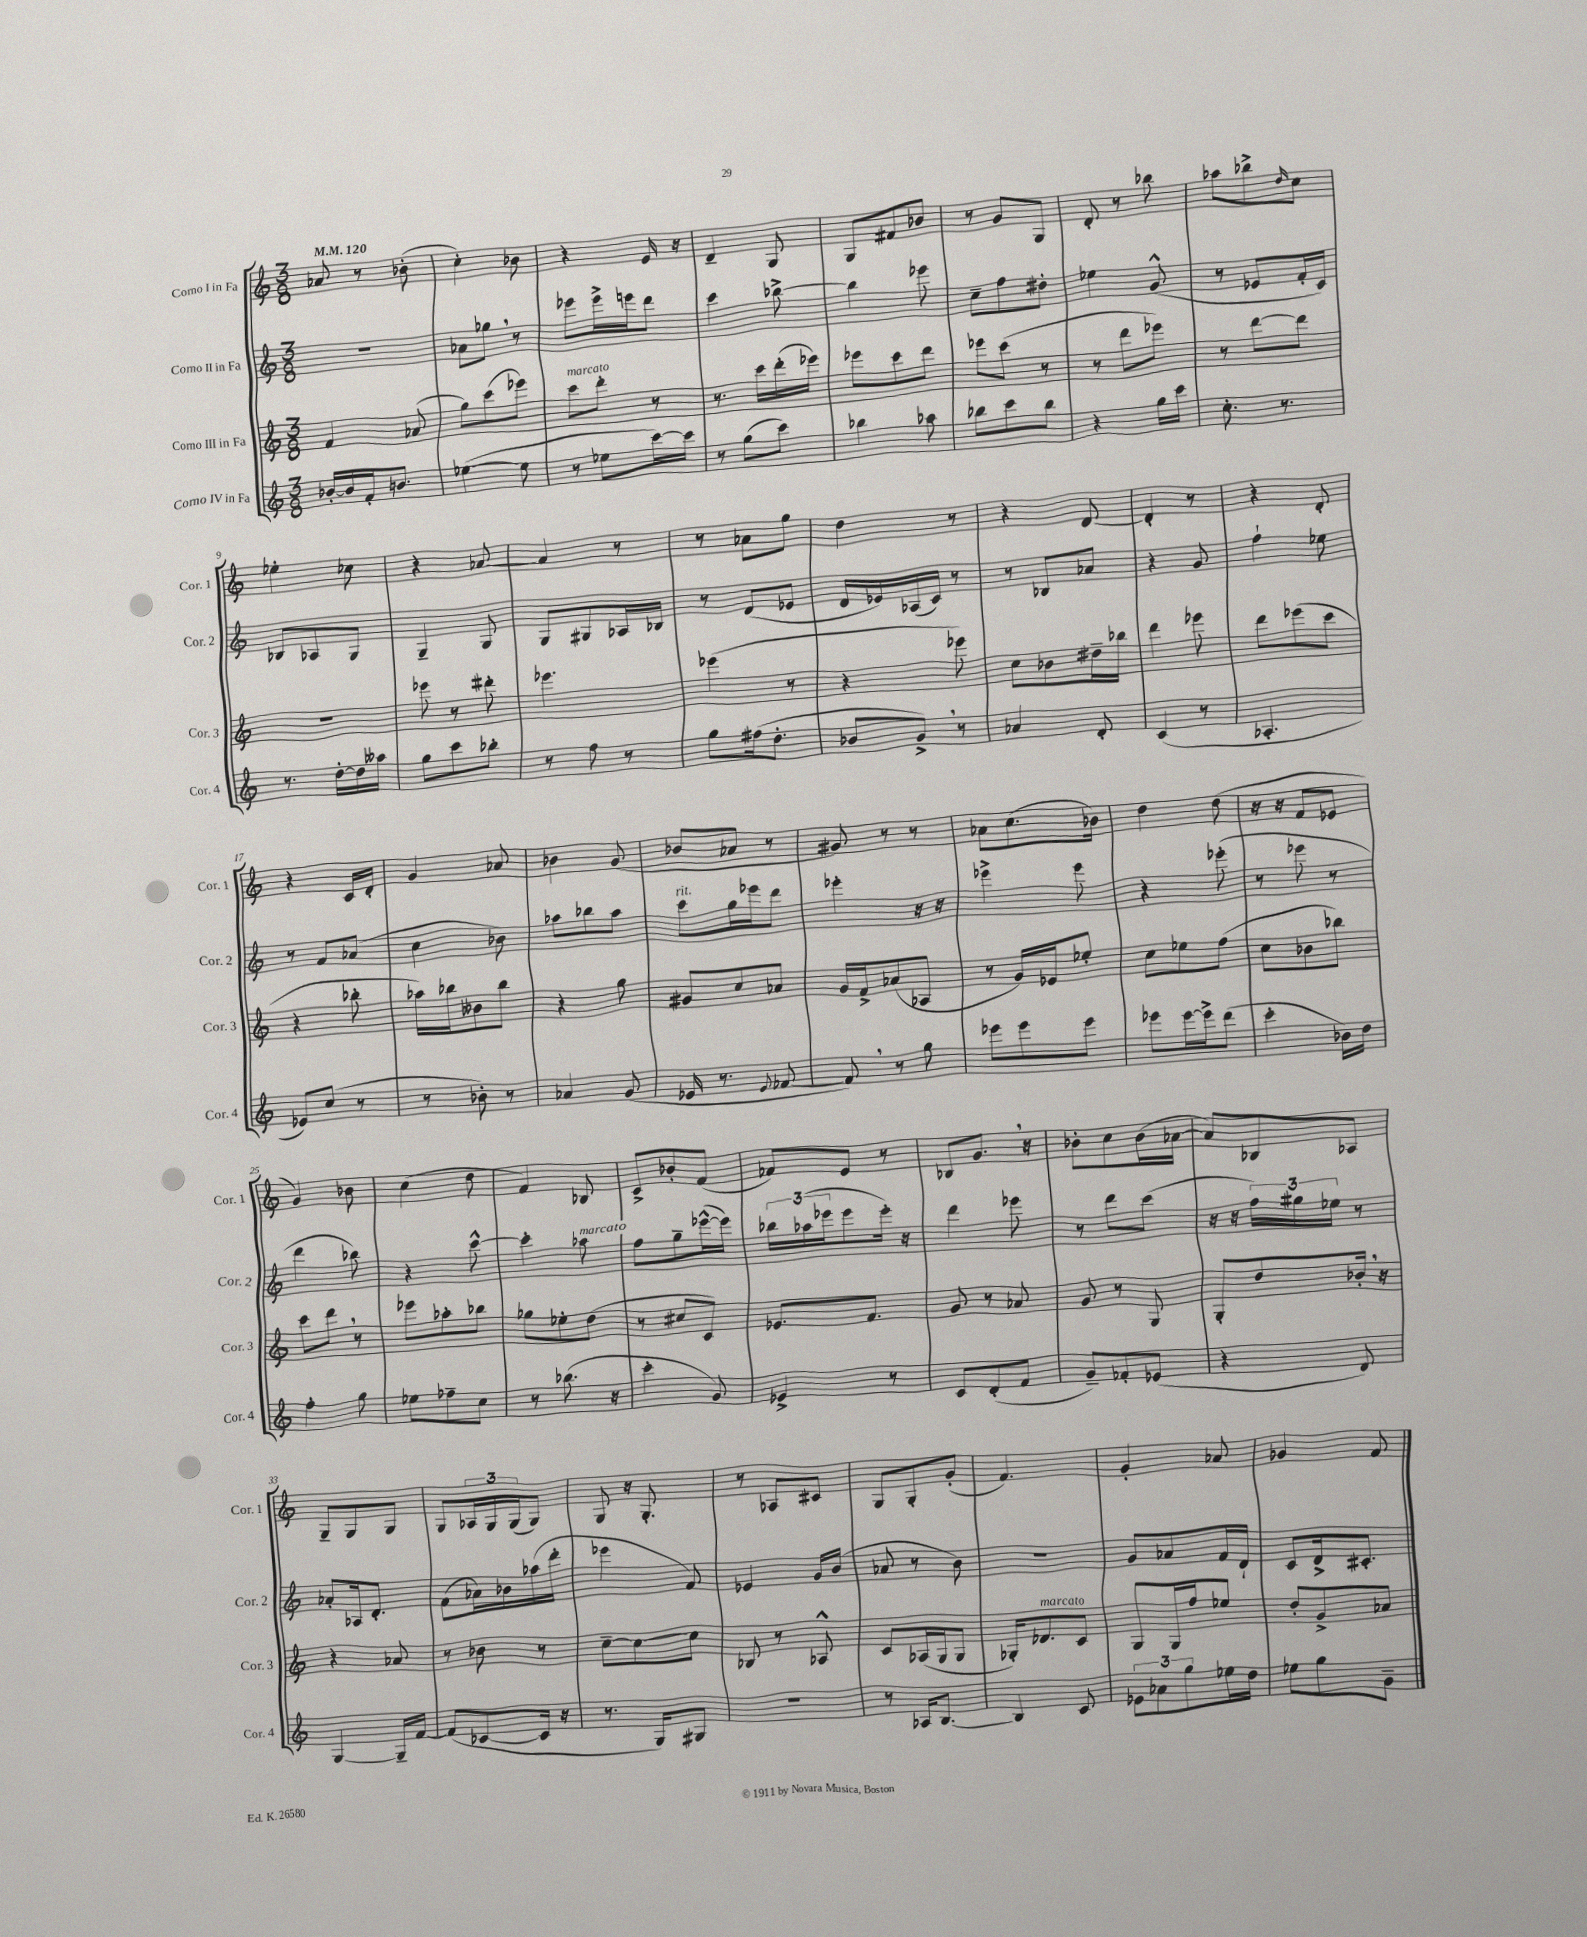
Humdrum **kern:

**kern	**kern	**kern	**kern
*part4	*part3	*part2	*part1
*staff4	*staff3	*staff2	*staff1
*I"Corno IV in Fa	*I"Corno III in Fa	*I"Corno II in Fa	*I"Corno I in Fa
*I'Cor. 4	*I'Cor. 3	*I'Cor. 2	*I'Cor. 1
*clefG2	*clefG2	*clefG2	*clefG2
*k[]	*k[]	*k[]	*k[]
*M3/8	*M3/8	*M3/8	*M3/8
*MM120	*MM120	*MM120	*MM120
=1	=1	=1	=1
[16b-X'/LL	4f/	4.r	8a-X/
16b-/]	.	.	.
16f'/J	.	.	8r
8.bn/J	.	.	.
.	(8a-X/	.	(8b-X'\
=2	=2	=2	=2
([4ee-X\	8gg\L)	8a-X\L	4cc'\)
.	(8ccc\	8gg-X,\J	.
8ee-\]	8eee-X\J)	8r	8b-X\
=3	=3	=3	=3
!	!LO:TX:a:i:t=marcato	!	!
8r	8ccc\L	8eee-X\L	4r
8ee-X\L	8ddd'\J	16eee-^\L	.
.	.	16eeen\J	.
[16ccc\L)	8r	8ddd\J	16e/
16ccc\JJ]	.	.	16r
=4	=4	=4	=4
8r	8.r	4ccc\	4d~/
(8gg\L	.	.	.
.	16ccc\LL	.	.
8ccc\J)	(16ddd'\	[8bb-X^\	8G/
.	16eee-X\JJ)	.	.
=5	=5	=5	=5
4bb-X\	8eee-X\L	4bb-\]	8G/L
.	8ccc\	.	8f#X/
8aa-X\	8ddd\J	8eee-X\	8b-X/J
=6	=6	=6	=6
8bb-X\L	8eee-X\L	8cc~\L	8r
8ccc\	(8ccc\J	8ff\	8g/L
8bb-\J	8r	8dd#X'\J	8G/J
=7	=7	=7	=7
4r	8r	4ee-X\	8d'/
.	8ddd\L	.	8r
16gg\LL	8eee-X\J)	(8g^^/	8bb-X\
16ccc\JJ	.	.	.
=8	=8	=8	=8
8.cc'\	8r	8r	8aa-X\L
.	[8ddd\L	8e-X/L	8bb-X^\
8.r	.	.	.
.	.	.	16qqdd/
.	8ddd\J]	16f'/L	8cc\J
.	.	16c/JJ)	.
!!LO:LB:g=z
=9	=9	=9	=9
8.r	4.r	8B-X/L	4ee-X'\
.	.	8A-X/	.
[16dd'\LL	.	.	.
16dd\]	.	8G/J	8cc-X\
16aa--X\JJ	.	.	.
=10	=10	=10	=10
8gg\L	8eee-X\	4G~/	4r
8ccc\	8r	.	.
8bb-X'\J	8ddd#X'\	8G/	[8a-X/
=11	=11	=11	=11
8r	4.eee-X\	8G/L	4a-/]
8ff\	.	8G#X/	.
8r	.	16A-X/L	8r
.	.	16B-X/JJ	.
=12	=12	=12	=12
8gg\L	(4eee-X\	8r	8r
(16ff#X\k	.	(8d/L	8a-X\L
8.dd'\J	.	.	.
.	8r	8e-X/J	8gg\J
=13	=13	=13	=13
8b-X/L	4r	16d/LL	4dd\
.	.	16e-X/)	.
8g^,/J)	.	(16A-X/	.
.	.	16c/JJ)	.
8r	8eee-X\)	8r	8r
=14	=14	=14	=14
4a-X/	8cc\L	8r	4r
.	8b-X\	8B-X/L	.
8d'/	16dd#X~\L	8a-X/J	[8d/
.	16bb-X\JJ	.	.
=15	=15	=15	=15
(4c/	4ddd\	4r	4d'/]
8r	8eee-X\	8g/	8r
=16	=16	=16	=16
4.A-X'/	8ddd\L	4ff`\	4r
.	(8eee-X\	.	.
.	8ccc\J	8ee-X\	8d'/
!!LO:LB:g=z
=17	=17	=17	=17
8e-X/L)	4r	8r	4r
(8cc/J	.	8f/L	.
8r	8bb-X'\	(8a-X/J	16c/LL
.	.	.	16d'/JJ
=18	=18	=18	=18
8r	16aa-X\LL)	4cc\	4g/
.	16bb-X\J	.	.
8b-X'\)	8b--X\	.	.
8r	8bb-\J	8b-X\)	8a-X/
=19	=19	=19	=19
4a-X/	4r	8aa-X\L	4b-X\
.	.	8bb-X\	.
(8g/	8gg\	8aa-\J	(8g/
=20	=20	=20	=20
!	!	!LO:TX:a:i:t=rit.	!
16e-X/	8g#X/L	8ccc\L	8b-X/L
8.r	.	.	.
.	8cc/	16gg\L	8a-X/J
.	.	16eee-X\J	.
8qqe-/	.	.	.
[8f-X/	8a-X/J	8ddd\J	8r
=21	=21	=21	=21
8f-,/])	16g/LL	4eee-X'\	8g#X/)
.	16f^/J	.	.
8r	(8a-X/	.	8r
8gg\	8A-X/J	16r	8r
.	.	16r	.
=22	=22	=22	=22
8eee-X\L	8r	4eee-X^\	8a-X\L
8eee-\	16g/LL)	.	(8.cc\
.	16e-X/J	.	.
8eee-\J	8ee-X'/J	8eee-\	.
.	.	.	16b-X\Jk)
=23	=23	=23	=23
8eee-X\L	8cc\L	4r	4dd\
[16eee-\L	8ee-X\	.	.
16eee-^\J]	.	.	.
(8ddd\J	(8ff\J	(8eee-X'\	(8dd\
=24	=24	=24	=24
4ccc'\	8cc\L	8r	16r
.	.	.	16r
.	8b-X\	8eee-X\	8f/L
16b-X\LL)	8bb-X\J)	8r	8e-X/J
16dd\JJ	.	.	.
!!LO:LB:g=z
=25	=25	=25	=25
4ff'\	8ccc\L	4ddd\	4g/)
.	8ddd,\J	.	.
8gg\	8r	8bb-X\)	8b-X\
=26	=26	=26	=26
8ee-X\L	8eee-X\L	4r	(4cc\
8ff-X~\	8aa-X'\	.	.
8cc\J	8bb-X\J	[8ccc^^\	8dd\
=27	=27	=27	=27
8r	8gg-X\L	4ccc'\]	4f/)
(8.bb-X\	8ee-X'\	.	.
!	!	!LO:TX:a:i:t=marcato	!
.	(8dd\J	8aa-X\	8B-X/
16r	.	.	.
=28	=28	=28	=28
4ccc'\	8r	8ff\L	8c^/L
.	8cc#X/L	8gg~\	8b-X'/
8g/)	8c/J)	([16eee-X^^\L	(8f/J
.	.	16eee-\JJ])	.
=29	=29	=29	=29
4e-X^/	8.e-X/L	24bb-X\LL	8f-X/L)
.	.	(24aa-X\	.
.	.	24eee-X\J	.
.	.	8eee-\	8e/J
.	8.f/J	.	.
8r	.	16eee-'\Jk)	8r
.	.	16r	.
=30	=30	=30	=30
8c/L	8g/	4ddd\	8B-X/L
(8d'/	8r	.	8.g,/J
8f/J	8a-X/	8eee-X\	.
.	.	.	16r
=31	=31	=31	=31
8g~/L)	8g/	8r	8b-X'\L
8f-X'/	8r	8ddd\L	8cc\
(8e-X/J	8G/	(8ccc\J	(16b-\L
.	.	.	[16a-X\JJ
=32	=32	=32	=32
4r	8G'/L	16r	8a-/L])
.	.	16r	.
.	8dd/	24ff\LL)	8B-X/
.	.	24gg#X\	.
.	.	24ee-X\JJ	.
8d/)	16b-X',/Jk	8r	8A-X/J
.	16r	.	.
!!LO:LB:g=z
=33	=33	=33	=33
[4G/	4r	8a-X'/L	8G~/L
.	.	16A-X/k	8G/
.	.	8.d'/J	.
16G~/LL]	8a-X/	.	8G/J
[16f/JJ	.	.	.
=34	=34	=34	=34
(8f/L]	8r	(8f\L	8G/L
[8c-X/	8b-X\	16a-X\L)	24A-X/L
.	.	.	24G/
.	.	16b-X\	.
.	.	.	(24G/J
16c-/Jk]	8r	(16aa-X\	8G/J)
16r	.	16ddd'\JJ	.
=35	=35	=35	=35
8.r	[8cc~\L	4eee-X\	8G/
.	8cc\_	.	16r
16G/KL)	.	.	8.G'/
8G#X/J	8cc\J]	8f/)	.
=36	=36	=36	=36
4.r	8B-X/	4e-X/	8r
.	8r	.	8A-X/L
.	8A-X^^/	16g/LL	8c#X/J
.	.	(16b/JJ	.
=37	=37	=37	=37
8r	8c/L	8a-X/	8G/L
16A-X/KL	(16A-X/L	8r	8G'/
[8.B/J	16G/J	.	.
.	8G/J	8b\)	(8g'/J
=38	=38	=38	=38
4B/]	16G-X'/KL)	4.r	4.f/)
!	!LO:TX:a:i:t=marcato	!	!
.	8.d-X/	.	.
8c/	8c/J	.	.
=39	=39	=39	=39
12e-X\L	8G/L	8g/L	4g'/
12a-X\	.	.	.
.	16G/L	8a-X/	.
12gg\	.	.	.
.	16ff/J	.	.
16ee-X\L	8ee-X/J	16f/L	8a-X/
16dd\JJ	.	16d`/JJ	.
=40	=40	=40	=40
8ee-X\L	8dd'/L	8c/L	4g-X/
8gg\	8g^/	16d^/k	.
.	.	8.c#X'/J	.
8g~\J	8a-X/J	.	8f/
==	==	==	==
*-	*-	*-	*-
